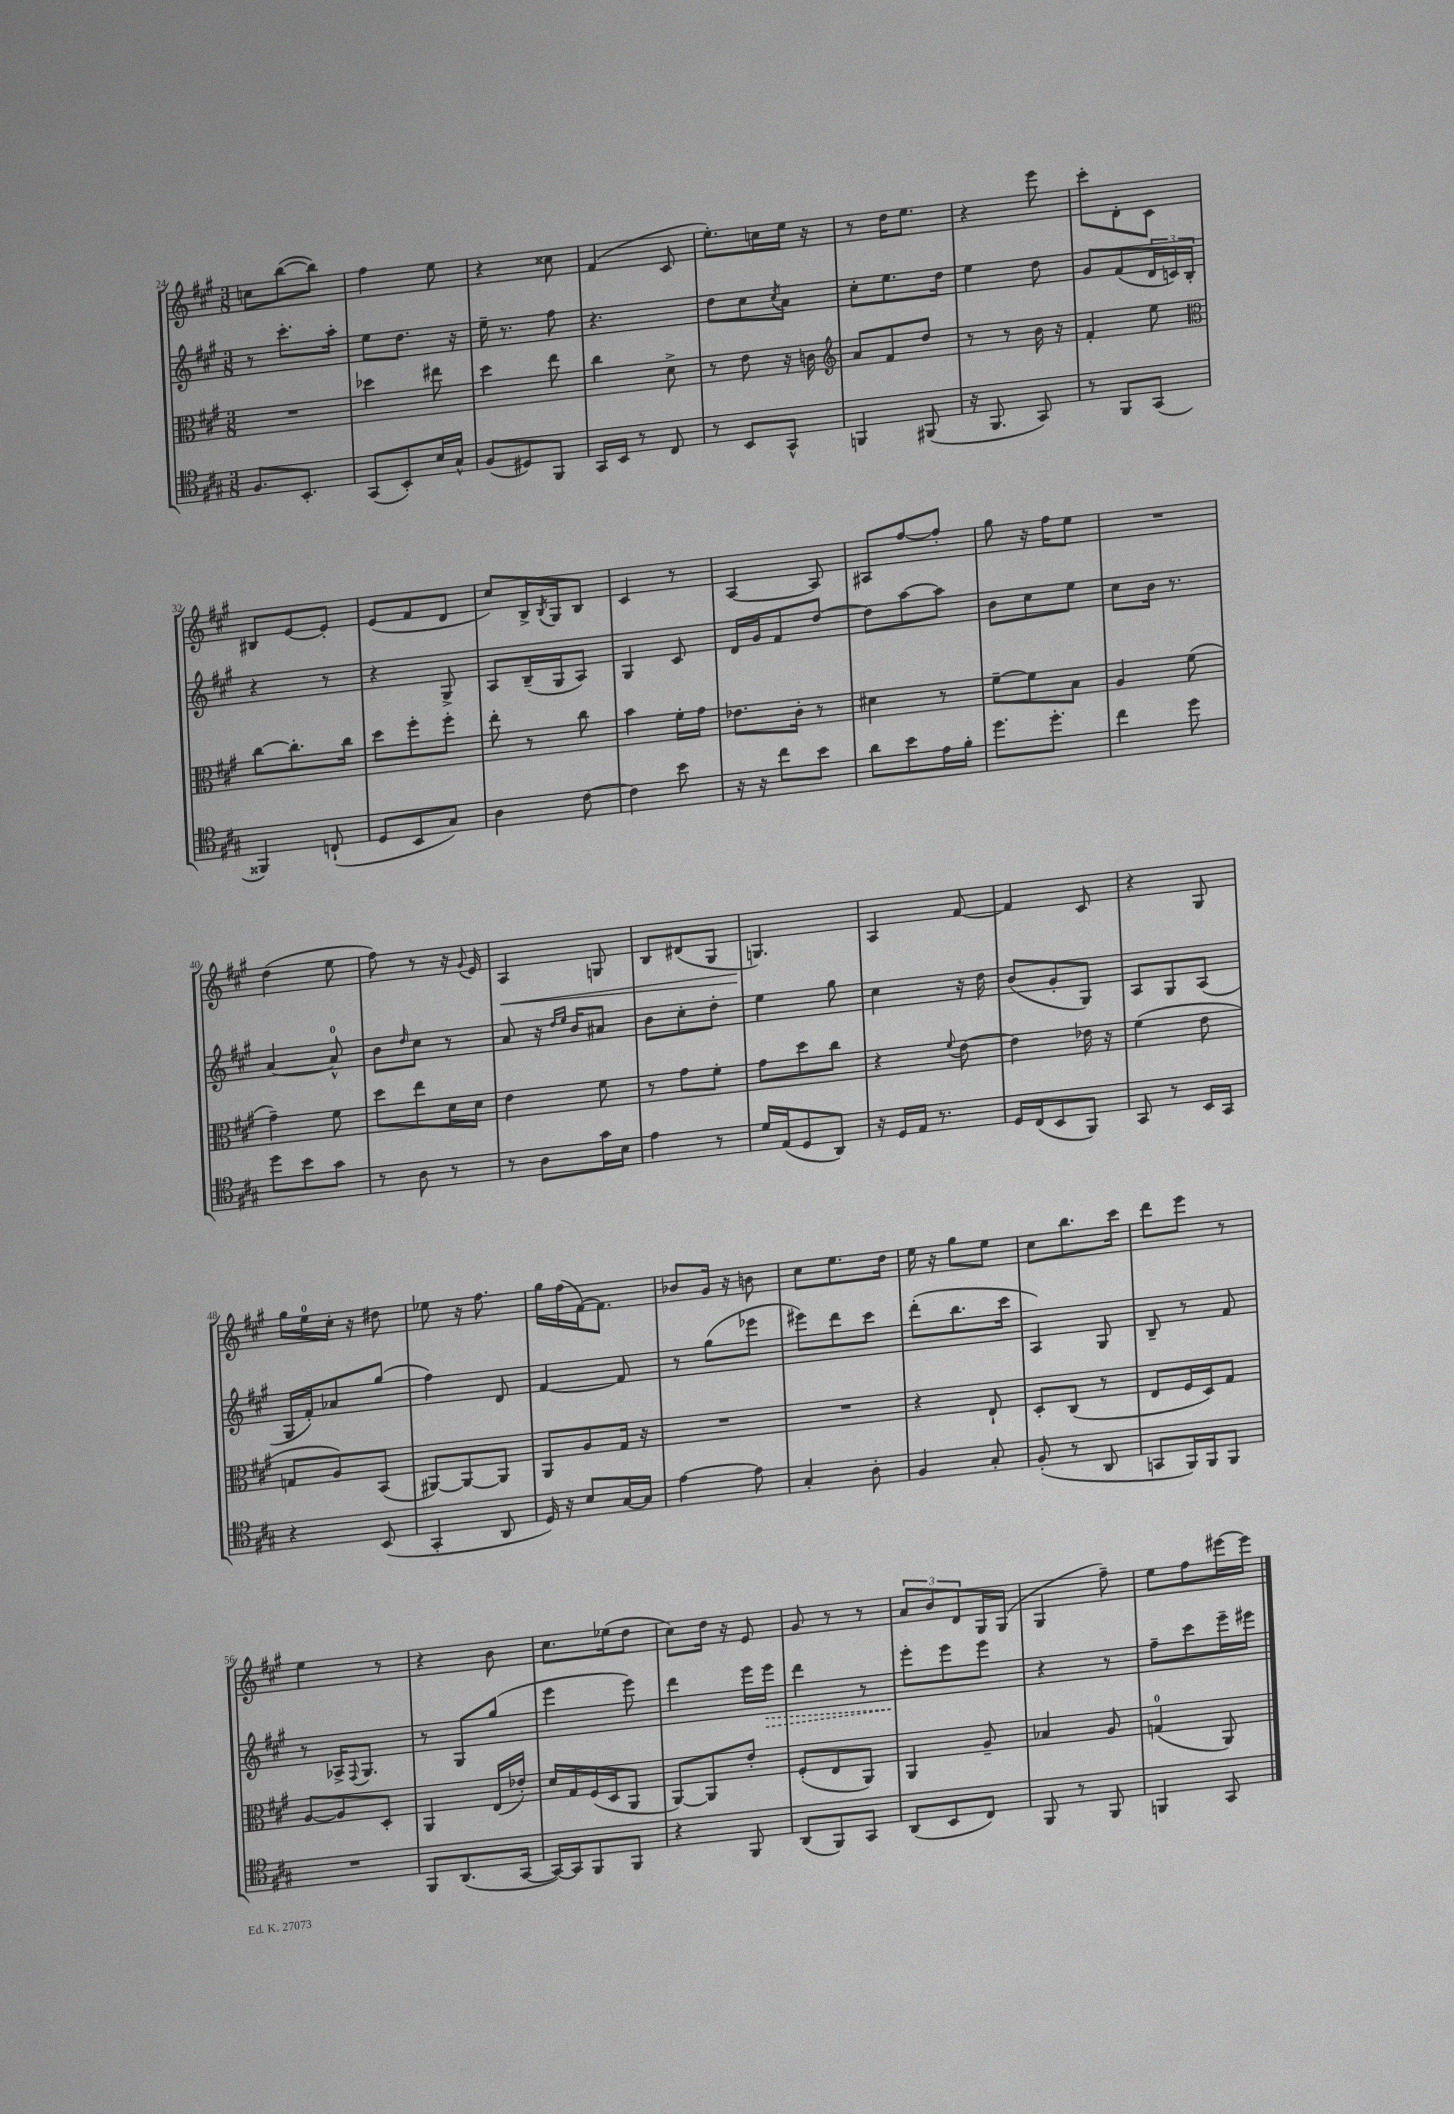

**kern	**kern	**kern	**kern
*staff4	*staff3	*staff2	*staff1
*clefC4	*clefC3	*clefG2	*clefG2
*k[f#c#g#]	*k[f#c#g#]	*k[f#c#g#]	*k[f#c#g#]
*M3/8	*M3/8	*M3/8	*M3/8
8.F#	4.r	8r	8cc
.	.	8.ccc#'	([8bb
8.BB'	.	.	.
.	.	.	8bb])
.	.	16aa'	.
=	=	=	=
(8GG#	4dd-	8ee	4ff#
8BB')	.	8.dd	.
16B	8ee#	.	8ee
16G#^^	.	16r	.
=	=	=	=
(8F#	4dd	16ee~	4r
.	.	8.r	.
8D#)	.	.	.
8FF#	8ee	8ff#	8cc##
=	=	=	=
16GG#	4cc#	4.r	(4f#
16BB	.	.	.
8r	.	.	.
8C#	8d^	.	8c#
=	=	=	=
8r	8r	8dd	8.ee')
8BB	8e	8cc#	.
.	.	.	16cc
.	.	8qcc#	.
8GG#^^	16r	8a	16ee
.	16c	.	16r
=	=	=	=
*	*clefG2	*	*
4FF	8a	8cc#'	8r
.	8f#	8.ee	16dd
.	.	.	8.ee
(8FF#	8dd	.	.
.	.	16dd	.
=	=	=	=
16r	8r	4ee	4r
8.FF#	.	.	.
.	8r	.	.
8GG#)	16b	8dd	8eee
.	16r	.	.
=	=	=	=
8r	4f#'	8g#	8ccc#'
8FF#	.	(8f#	8d'
(8GG#	8ee	24d	8c#
.	.	24c)	.
.	.	24B'	.
=	=	=	=
*	*clefC3	*	*
4FF##)	[8cc#	4r	8B#
.	8.cc#']	.	[8e
(8C`	.	8r	8e']
.	16cc#	.	.
=	=	=	=
8D	8dd	4r	(8e
8BB	8ff#'	.	8f#
8G#)	8ff#'	8G#^	8d
=	=	=	=
4A	8ee'	8A	8cc#)
.	8r	(16B~	16B^
.	.	.	8qB
.	.	16G#	16G#
[8c#	8cc#	8A)	8B
=	=	=	=
4c#]	4b	4G#	4c#
8b	16f#'	8c#	8r
.	16g#	.	.
=	=	=	=
16r	8.e-	16d	[4A
16r	.	16g#	.
8cc#	.	8f#	.
.	16c#'	.	.
8b	8r	[8dd	8A]
=	=	=	=
8a	4d#	8dd]	8A#
8b	.	[8aa	[8ff#
16e	8r	8aa]	8ff#']
16f#'	.	.	.
=	=	=	=
8.dd	[8f#~	8b	8gg#
.	8f#]	8cc#	16r
8.dd'	.	.	16ff#
.	8B	8ee	8ee
=	=	=	=
4cc#	4A	8cc#	4.r
.	.	16b	.
.	.	8.r	.
8dd	(8f#	.	.
=	=	=	=
8dd	4g#~)	[4a	(4dd
8b	.	.	.
8g#	8f#	8a^^]	8ee
=	=	=	=
8r	8dd	8b	8ff#)
.	.	16qqdd	.
8A	8ee	8cc#	8r
8r	16d	8r	16r
.	.	.	8qqg#
.	16d	.	16e
=	=	=	=
8r	4e	8a	4A
8A	.	16r	.
.	.	16qqdd	.
.	.	16qqee	.
.	.	16b	.
16g#	8f#	8a#	8G
16B	.	.	.
=	=	=	=
4e	8r	8b	8B
.	8g#	8cc#'	(8d#
8r	8f#'	8dd'	8G#
=	=	=	=
16d	8g#	4ee	4.G)
(16E	.	.	.
8D	8dd	.	.
8AA)	8cc#	8gg#	.
=	=	=	=
16r	4r	4cc#	4A
16D	.	.	.
16E	.	.	.
8.r	.	.	.
.	8qqf#	.	.
.	[8e	16r	[8f#
.	.	16dd	.
=	=	=	=
16D	4e]	(8b	4f#]
(16C#	.	.	.
8BB	.	8g#'	.
8FF#)	16e-	8G#)	8c#
.	16r	.	.
=	=	=	=
8GG#	(4f#	8A	4r
8r	.	8G#	.
16BB	8e	(8A	8G#
16GG#	.	.	.
=	=	=	=
4r	8G	16G#	16gg#
.	.	16f#')	16ee
.	8A)	8a-	16cc#'
.	.	.	16r
(8BB	(8BB	(8gg#	8dd#
=	=	=	=
4GG#'	[8AA#)	4ff#)	8ee-
.	8AA#_	.	16r
.	.	.	8.ff#
8AA	8AA#]	8d	.
=	=	=	=
16D)	8AA	[4f#	16gg#
16r	.	.	(16ff#
8B	8A	.	[16f#)
.	.	.	8.f#]
[16G#	16G#	8f#]	.
16G#]	16r	.	.
=	=	=	=
[4e	4.r	8r	8b-
.	.	(8gg#	16g#
.	.	.	16r
8e]	.	8eee-	8b
=	=	=	=
4G#'	4.r	8eee#)	8cc#
.	.	8ddd	8.ee
8A'	.	8ccc#	.
.	.	.	16dd
=	=	=	=
4F#	4r	(8ddd'	16ee
.	.	.	16r
.	.	8.bb	8gg#
8G#'	8E`	.	8ee
.	.	16ccc#	.
=	=	=	=
(8F#'	8D'	4A)	8cc#
8r	(8C#	.	8.bb
8AA	8r	8G#	.
.	.	.	16ccc#
=	=	=	=
8GG	8E	8B~	8ddd
16FF#)	16F#	8r	8eee
16FF#	16D)	.	.
8FF#	8G#	8f#	8r
=	=	=	=
4.r	[8A	8r	4ee
.	8A]	16A-^	.
.	.	8qqF#	.
.	.	8.G#	.
.	8D'	.	8r
=	=	=	=
8FF#	4AA	8r	4r
(8.AA	.	8G#	.
.	(16E	(8gg#	8b
[16GG#	16e-')	.	.
=	=	=	=
16GG#_)	16d	4eee	8.cc#
16GG#]	16G#	.	.
8FF#	(16F#	.	.
.	16D	.	(16ee-
8FF#	8AA	8eee)	8dd
=	=	=	=
4r	[8AA)	4ddd	8cc#)
.	8AA]	.	16dd
.	.	.	16r
8FF#	8e'	16eee	8e
.	.	16eee	.
=	=	=	=
(8AA	(8F#'	4ddd	8g#
8FF#)	8E	.	8r
8GG#	8AA)	8r	8r
=	=	=	=
(8AA	4AA	8eee'	12a
.	.	.	12b
8BB	.	8eee	.
.	.	.	12d
8C#)	8A~	8eee	16G#
.	.	.	(16G#
=	=	=	=
8FF#	4B-	4r	4G#
8r	.	.	.
8FF#	8A	8r	8ff#~)
=	=	=	=
4FF	(4G	8ff#~	8ee
.	.	8ccc#	8ff#
8GG#	8AA)	16eee~	[16eee#
.	.	16eee#	16eee#]
==	==	==	==
*-	*-	*-	*-
